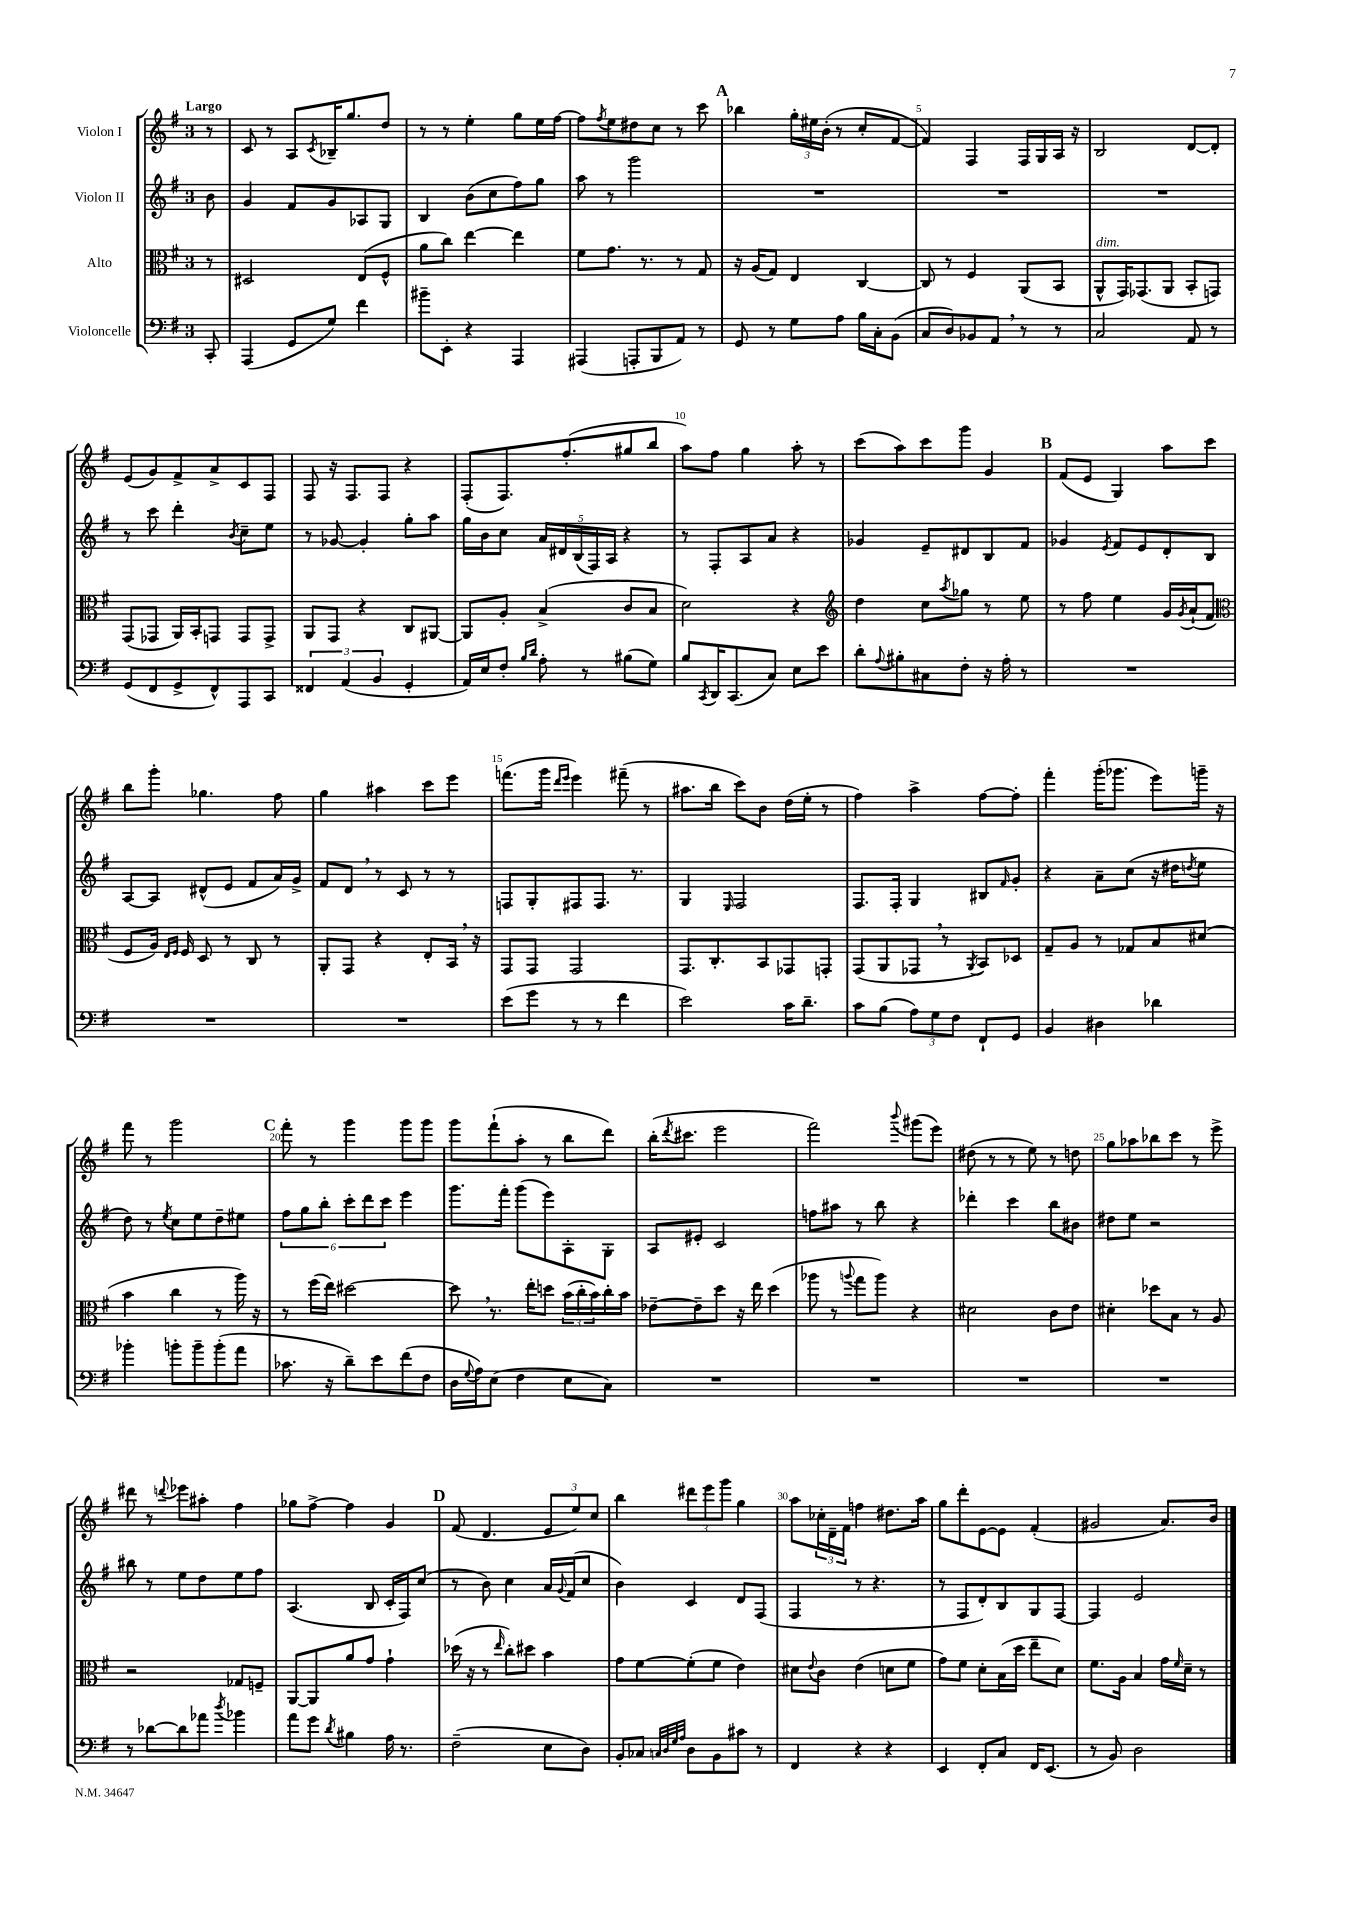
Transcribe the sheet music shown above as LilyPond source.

<<
\new StaffGroup <<
\new Staff = "s0" \with { instrumentName = "Violon I" } {
    \clef treble \key g \major \once \override Staff.TimeSignature.style = #'single-digit \time 3/4 \partial 8 \tempo "Largo"
    r8 |
    c'8 r8 a8 \acciaccatura { c'8 } bes16-- g''8. d''8 |
    r8 r8 e''4-. g''8 e''16 fis''16~ |
    fis''8 \acciaccatura { fis''8 } e''8 dis''8 c''8 r8 c'''8 |
    \mark \markup { \bold "A" } bes''4 \tuplet 3/2 { g''16-. eis''16 b'16-.( } r8 c''8-. fis'8~ |
    fis'4) fis4 fis16 g16 a16 r16 |
    b2 d'8~ d'8-. |
    e'8( g'8) fis'8-> a'8-> c'8 fis8 |
    fis8 r16 fis8. fis8 r4 |
    fis8-.( fis8.) fis''8.-.( gis''8 b''8 |
    a''8) fis''8 g''4 a''8-. r8 |
    c'''8( a''8) c'''8 g'''8 g'4 |
    \mark \markup { \bold "B" } fis'8( e'8 g4) a''8 c'''8 |
    b''8 g'''8-. ges''4. fis''8 |
    g''4 ais''4 c'''8 e'''8 |
    f'''8.( g'''16 \grace { d'''16 e'''16 } e'''4) fis'''8--( r8 |
    ais''8. b''16 c'''8) b'8 d''16( e''16-. r8 |
    fis''4) a''4-> fis''8~ fis''8-. |
    fis'''4-. g'''16-.( ges'''8. e'''8) g'''16-- r16 |
    fis'''8 r8 g'''2 |
    \mark \markup { \bold "C" } fis'''8-. r8 g'''4 g'''8 g'''8 |
    g'''8 fis'''8-!( a''8-. r8 b''8 d'''8) |
    b''16-.( \acciaccatura { d'''8 } cis'''8. e'''2 |
    fis'''2) \appoggiatura { b'''8 } gis'''8( e'''8) |
    dis''8( r8 r8 e''8) r8 d''8 |
    g''8 aes''8 bes''8 c'''8 r8 e'''8-> |
    dis'''8 r8 \appoggiatura { d'''8 } ees'''8 ais''8-. fis''4 |
    ges''8 fis''8~-> fis''4 g'4 |
    \mark \markup { \bold "D" } fis'8( d'4. \tuplet 3/2 { e'8 e''8) c''8 } |
    b''4 \tuplet 3/2 { dis'''8 e'''8 g'''8 } g''4 |
    a''8 \tuplet 3/2 { ces''16-. d'16-- fis'16 } f''4 dis''8. a''16 |
    g''8 d'''8-. e'8~ e'8 fis'4-.( |
    gis'2 a'8.) b'16 \bar "|." |
}
\new Staff = "s1" \with { instrumentName = "Violon II" } {
    \clef treble \key g \major \once \override Staff.TimeSignature.style = #'single-digit \time 3/4 \partial 8
    b'8 |
    g'4 fis'8 g'8 aes8 g8 |
    b4 b'8( c''8 fis''8) g''8 |
    a''8 r8 g'''2 |
    \mark \markup { \bold "A" } R2. |
    R2. |
    R2. |
    r8 c'''8 d'''4-. \acciaccatura { b'8 } c''8-- e''8 |
    r8 ges'8~ ges'4-. g''8-. a''8 |
    g''16 b'16 c''8 \tuplet 5/4 { a'16 dis'16 b16( fis16) a16 } r4 |
    r8 fis8-. a8 a'8 r4 |
    ges'4 e'8-- dis'8 b8 fis'8 |
    \mark \markup { \bold "B" } ges'4 \acciaccatura { e'8 } fis'8 e'8 d'8-. b8 |
    a8~ a8 dis'8-^( e'8 fis'8 a'16) g'16-> |
    fis'8 d'8 \breathe r8 c'8 r8 r8 |
    f8 g8-. fis8 fis8. r8. |
    g4 \grace { e16 } fis2 |
    fis8. fis16-. g4 bis8 \grace { fis'16 } g'8-. |
    r4 a'8-- c''8( r16 dis''16 \acciaccatura { d''8 } e''8 |
    d''8) r8 \acciaccatura { e''8 } c''8 e''8 d''8-- eis''8 |
    \mark \markup { \bold "C" } \tuplet 6/4 { fis''8 g''8 b''8-. c'''8-. d'''8 c'''8 } e'''4 |
    g'''8. fis'''16-. g'''8( e'''8) a8-. g8-. |
    a8 eis'8-. c'2 |
    f''8 ais''8 r8 b''8 r4 |
    des'''4-. c'''4 b''8 bis'8 |
    dis''8 e''8 r2 |
    bis''8 r8 e''8 d''8 e''8 fis''8 |
    a4.( b8 c'16-. fis16) c''8( |
    \mark \markup { \bold "D" } r8 b'8) c''4 a'16 \appoggiatura { g'8 } fis'16( c''8 |
    b'4) c'4 d'8 fis8( |
    fis4 r8 r4. |
    r8 fis8 d'8-.) b8 g8 fis8~ |
    fis4 e'2 \bar "|." |
}
\new Staff = "s2" \with { instrumentName = "Alto" } {
    \clef alto \key g \major \once \override Staff.TimeSignature.style = #'single-digit \time 3/4 \partial 8
    r8 |
    dis2 e8( fis8-^ |
    a'8 c''8) e''4~ e''4 |
    fis'8 g'8. r8. r8 g8 |
    \mark \markup { \bold "A" } r16 a16( g8) e4 c4~ |
    c8 r8 fis4 a,8( b,8 |
    a,8-^^\markup { \italic "dim." } g,16) ges,8.( a,8 b,8-. g,8) |
    g,8( ges,8 a,16) b,16-. g,8 g,8 g,8-> |
    a,8 g,8 r4 c8 ais,8~ |
    ais,8 a8-. b4->( c'8 b8 |
    d'2) r4 |
    \clef treble d''4 c''8 \acciaccatura { a''8 } ges''8 r8 e''8 |
    \mark \markup { \bold "B" } r8 fis''8 e''4 g'16 \acciaccatura { g'8 } a'16-!( fis'8 |
    \clef alto fis8 a16) \grace { e16 fis16 } fis16 d8 r8 c8 r8 |
    a,8-. g,8 r4 e8-. b,16 \breathe r16 |
    g,8 g,8 g,2 |
    g,8. c8.-. b,8 ges,8 g,8-. |
    g,8( a,8 ges,8 \breathe r8 \acciaccatura { a,8 } b,8) des8 |
    g8-- a8 r8 ges8 b8 dis'8( |
    b'4 c''4 r8 a''16) r16 |
    \mark \markup { \bold "C" } r8 fis''16( e''16) dis''2~ |
    dis''8 \breathe r8. e''16-. d''8 \tuplet 3/2 { b'16( c''16-. b'16) } c''16-. b'16 |
    ees'8~-- ees'8-- d''8 r16 e''16 d''4( |
    aes''8 r8 \appoggiatura { a''8 } g''8 a''8) r4 |
    dis'2 c'8 e'8 |
    dis'4-. des''8 b8 r8 a8 |
    r2 ges8 f8-- |
    a,8~ a,8 a'8 g'8 g'4-! |
    \mark \markup { \bold "D" } des''16( r16 r8 \grace { e''16 } c''8-.) dis''8 b'4 |
    g'8 fis'8~ fis'8-.( fis'8 e'4) |
    dis'8 \appoggiatura { e'8 } c'8 e'4( d'8 fis'8 |
    g'8) fis'8 d'8-. b16( d''16 e''8-- d'8) |
    fis'8. a16 b4 g'16 \grace { fis'16 } d'16-- r8 \bar "|." |
}
\new Staff = "s3" \with { instrumentName = "Violoncelle" } {
    \clef bass \key g \major \once \override Staff.TimeSignature.style = #'single-digit \time 3/4 \partial 8
    c,8-. |
    a,,4( g,8 g8) fis'4 |
    bis'8-- e,8-. r4 a,,4 |
    ais,,4( a,,8-. b,,8 a,8) r8 |
    \mark \markup { \bold "A" } g,8 r8 g8 a8 b16 c16-. b,8( |
    c8 d8) bes,8 a,8 \breathe r8 r8 |
    c2 a,8 r8 |
    g,8( fis,8 g,8-> fis,8-^) a,,8 c,8 |
    \tuplet 3/2 { fisis,4 a,4( b,4 } g,4-. |
    a,16) e16 fis8-. \grace { b16 d'16 } a8-. r8 bis8( g8) |
    b8 \acciaccatura { c,8 } d,16 c,8.( c8) e8 e'8 |
    d'8-. \appoggiatura { a8 } bis8-. cis8 fis8-. r16 a16-. r8 |
    \mark \markup { \bold "B" } R2. |
    R2. |
    R2. |
    e'8( g'8 r8 r8 fis'4 |
    e'2) c'16 d'8.-- |
    c'8 b8( \tuplet 3/2 { a8) g8 fis8 } fis,8-! g,8 |
    b,4 dis4 des'4 |
    bes'4-. b'8-. b'8-- b'8-.( a'8 |
    \mark \markup { \bold "C" } ces'8. r16 d'8--) e'8 fis'8( fis8 |
    d16 \appoggiatura { g8 } a16) e8( fis4 e8 c8) |
    R2. |
    R2. |
    R2. |
    R2. |
    r8 des'8~ des'8 aes'8 \acciaccatura { d''8 } bes'4 |
    a'8 g'8 \acciaccatura { d'8 } bis4 a16 r8. |
    \mark \markup { \bold "D" } fis2--( e8 d8) |
    b,8-. ces8 \grace { c32 d32 g32 a32 } d8 b,8 cis'8 r8 |
    fis,4 r4 r4 |
    e,4 fis,8-. c8 fis,16 e,8.( |
    r8 b,8) d2 \bar "|." |
}
>>
>>
\layout { \context { \Score \override BarNumber.break-visibility = ##(#f #t #t) barNumberVisibility = #(every-nth-bar-number-visible 5) } }
